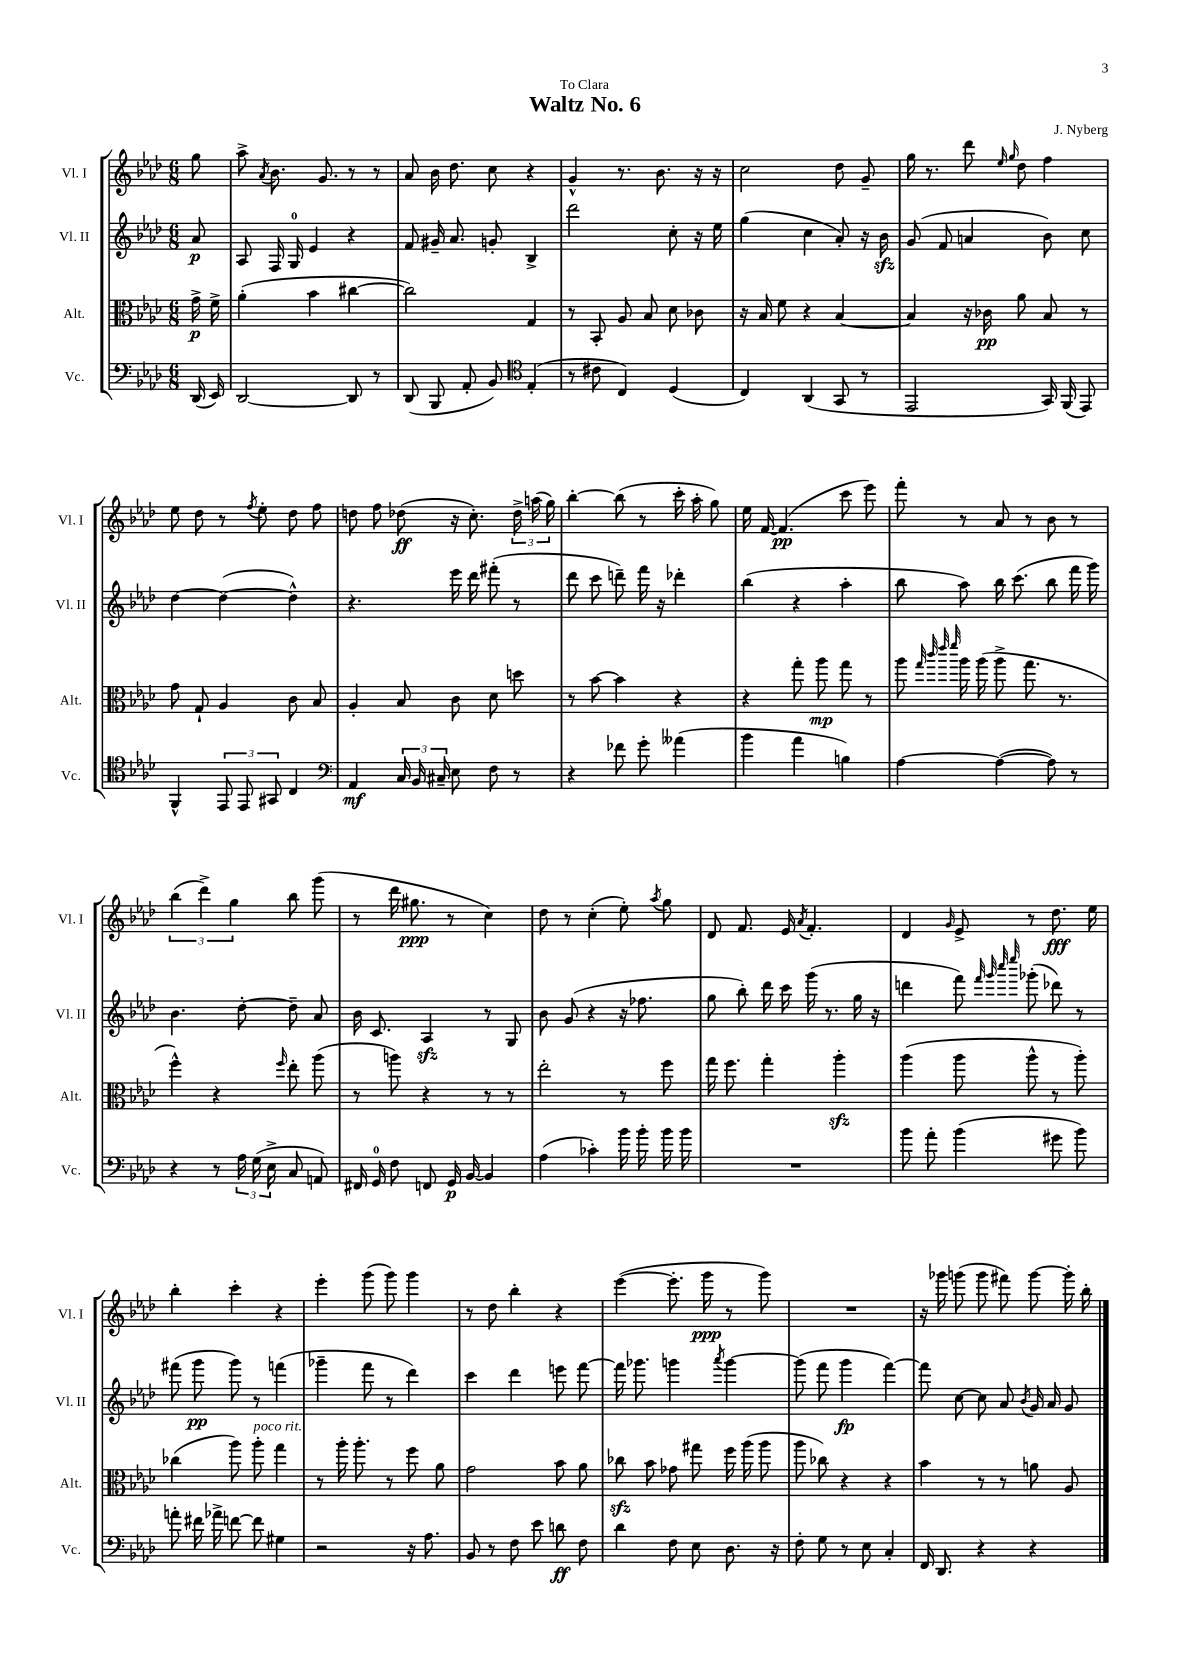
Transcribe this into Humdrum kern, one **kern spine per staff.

**kern	**dynam	**kern	**dynam	**kern	**dynam	**kern	**dynam
*part4	*part4	*part3	*part3	*part2	*part2	*part1	*part1
*staff4	*staff4	*staff3	*staff3	*staff2	*staff2	*staff1	*staff1
*I"Vc.	*	*I"Alt.	*	*I"Vl. II	*	*I"Vl. I	*
*I'Vc.	*	*I'Alt.	*	*I'Vl. II	*	*I'Vl. I	*
*clefF4	*	*clefC3	*	*clefG2	*	*clefG2	*
*k[b-e-a-d-]	*	*k[b-e-a-d-]	*	*k[b-e-a-d-]	*	*k[b-e-a-d-]	*
*M6/8	*	*M6/8	*	*M6/8	*	*M6/8	*
=	=	=	=	=	=	=	=
(16DD-/	.	16g^\	p	8a-/	p	8gg\	.
16EE-/)	.	16f^\	.	.	.	.	.
=1	=1	=1	=1	=1	=1	=1	=1
[2DD-/	.	(4a-'\	.	8A-/	.	8aa-^\	.
.	.	.	.	.	.	8qa-/	.
.	.	.	.	16F/	.	8.b-\	.
.	.	.	.	16G/	.	.	.
.	.	4b-\	.	4e-/	.	.	.
.	.	.	.	.	.	8.g/	.
8DD-/]	.	[4cc#X\	.	4r	.	8r	.
8r	.	.	.	.	.	8r	.
=2	=2	=2	=2	=2	=2	=2	=2
(8DD-/	.	2cc#\])	.	8f/	.	8a-/	.
8BBB-/	.	.	.	16g#X~/	.	16b-\	.
.	.	.	.	8.a-/	.	8.dd-\	.
8AA-'/	.	.	.	.	.	.	.
8BB-/)	.	.	.	8gn'/	.	8cc\	.
*clefC4	*	*	*	*	*	*	*
(4E-'/	.	4G/	.	4B-^/	.	4r	.
=3	=3	=3	=3	=3	=3	=3	=3
8r	.	8r	.	2ddd-\	.	4g^^/	.
8c#X\	.	8BB-'/	.	.	.	.	.
4C/)	.	8A-/	.	.	.	8.r	.
.	.	8B-/	.	.	.	.	.
.	.	.	.	.	.	8.b-\	.
(4D-/	.	8d-\	.	8cc'\	.	.	.
.	.	8c-X\	.	16r	.	16r	.
.	.	.	.	16ee-\	.	16r	.
=4	=4	=4	=4	=4	=4	=4	=4
4C/)	.	16r	.	(4gg\	.	2cc\	.
.	.	16B-/	.	.	.	.	.
.	.	8f\	.	.	.	.	.
(4AA-/	.	4r	.	4cc\	.	.	.
8GG/	.	[4B-/	.	8a-'/)	.	8dd-\	.
8r	.	.	.	16r	.	8g~/	.
.	.	.	.	16b-zz\	.	.	.
=5	=5	=5	=5	=5	=5	=5	=5
2EE-/	.	4B-/]	.	(8g/	.	16gg\	.
.	.	.	.	.	.	8.r	.
.	.	.	.	8f/	.	.	.
.	.	16r	.	4an/	.	8ddd-\	.
.	.	16c-X\	pp	.	.	.	.
.	.	.	.	.	.	16qqee-/	.
.	.	.	.	.	.	16qqgg/	.
.	.	8a-\	.	.	.	8dd-\	.
16GG/)	.	8B-/	.	8b-\)	.	4ff\	.
(16FF/	.	.	.	.	.	.	.
8EE-/)	.	8r	.	8cc\	.	.	.
!!LO:LB:g=z
=6	=6	=6	=6	=6	=6	=6	=6
4FF^^/	.	8g\	.	[4dd-\	.	8ee-\	.
.	.	8G`/	.	.	.	8dd-\	.
12EE-/	.	4A-/	.	(4dd-\_	.	8r	.
12EE-/	.	.	.	.	.	.	.
.	.	.	.	.	.	8qff/	.
.	.	.	.	.	.	8ee-'\	.
12GG#X/	.	.	.	.	.	.	.
4C/	.	8c\	.	4dd-^^\])	.	8dd-\	.
.	.	8B-/	.	.	.	8ff\	.
=7	=7	=7	=7	=7	=7	=7	=7
*clefF4	*	*	*	*	*	*	*
4AA-/	mf	4A-'/	.	4.r	.	8ddn\	.
.	.	.	.	.	.	8ff\	.
24C/	.	8B-/	.	.	.	(8dd-X\	ff
24BB-/	.	.	.	.	.	.	.
24C#X~/	.	.	.	.	.	.	.
8E-\	.	8c\	.	16eee-\	.	16r	.
.	.	.	.	16ddd-\	.	8.cc'\)	.
8F\	.	8d-\	.	(8fff#X'\	.	.	.
8r	.	8ddn\	.	8r	.	24dd-^\	.
.	.	.	.	.	.	(24aan\	.
.	.	.	.	.	.	24gg\)	.
=8	=8	=8	=8	=8	=8	=8	=8
4r	.	8r	.	8ddd-\	.	[4bb-'\	.
.	.	[8b-\	.	8ccc\	.	.	.
8f-X\	.	4b-\]	.	8dddn~\)	.	(8bb-\]	.
8g'\	.	.	.	16fff\	.	8r	.
.	.	.	.	16r	.	.	.
(4a--X\	.	4r	.	4ddd-X'\	.	16ccc'\	.
.	.	.	.	.	.	16aa-'\	.
.	.	.	.	.	.	8gg\)	.
=9	=9	=9	=9	=9	=9	=9	=9
4b-\	.	4r	.	(4bb-\	.	16ee-\	.
.	.	.	.	.	.	[16f/	.
.	.	.	.	.	.	(4.f/]	pp
4a-\	.	8gg'\	.	4r	.	.	.
.	.	8aa-\	mp	.	.	.	.
4Bn\)	.	8gg\	.	4aa-'\	.	8ccc\	.
.	.	8r	.	.	.	8eee-\)	.
=10	=10	=10	=10	=10	=10	=10	=10
[4A-\	.	8aa-\	.	8bb-\	.	8fff'\	.
.	.	32qqgg/	.	.	.	.	.
.	.	32qqccc/	.	.	.	.	.
.	.	32qqeee-/	.	.	.	.	.
.	.	32qqfff/	.	.	.	.	.
.	.	16aa-\	.	8aa-\)	.	8r	.
.	.	(16aa-\	.	.	.	.	.
(4A-\_	.	8aa-^\	.	16bb-\	.	8a-/	.
.	.	.	.	(8.ccc\	.	.	.
.	.	8.gg\	.	.	.	8r	.
8A-\])	.	.	.	8bb-\	.	8b-\	.
.	.	8.r	.	.	.	.	.
8r	.	.	.	16fff\	.	8r	.
.	.	.	.	16ggg\)	.	.	.
!!LO:LB:g=z
=11	=11	=11	=11	=11	=11	=11	=11
4r	.	4ff^^\)	.	4.b-\	.	(6bb-\	.
.	.	.	.	.	.	6ddd-^\)	.
8r	.	4r	.	.	.	.	.
.	.	.	.	.	.	6gg\	.
24A-\	.	.	.	[8dd-'\	.	.	.
(24G\	.	.	.	.	.	.	.
24E-^\	.	.	.	.	.	.	.
.	.	16qqff/	.	.	.	.	.
8C/	.	8ee-'\	.	8dd-~\]	.	8bb-\	.
8AAn/)	.	(8aa-\	.	8a-/	.	(8ggg\	.
=12	=12	=12	=12	=12	=12	=12	=12
16FF#X/	.	8r	.	16b-\	.	8r	.
16GG/	.	.	.	8.c/	.	.	.
8F\	.	8aan\)	.	.	.	16ddd-\	.
.	.	.	.	.	.	8.gg#X\	ppp
8FFn/	.	4r	.	4A-zz/	.	.	.
16GG/	p	.	.	.	.	8r	.
[16BB-/	.	.	.	.	.	.	.
4BB-/]	.	8r	.	8r	.	4cc\)	.
.	.	8r	.	8G/	.	.	.
=13	=13	=13	=13	=13	=13	=13	=13
(4A-\	.	2ee-'\	.	8b-\	.	8dd-\	.
.	.	.	.	(8g/	.	8r	.
4c-X'\)	.	.	.	4r	.	(4cc'\	.
16b-\	.	8r	.	16r	.	8ee-'\)	.
16b-'\	.	.	.	8.ff-X\	.	.	.
.	.	.	.	.	.	8qaa-/	.
16b-\	.	8ff\	.	.	.	8gg\	.
16b-\	.	.	.	.	.	.	.
=14	=14	=14	=14	=14	=14	=14	=14
2.r	.	16gg\	.	8gg\	.	8d-/	.
.	.	8.ff\	.	.	.	.	.
.	.	.	.	8bb-'\)	.	8.f/	.
.	.	4gg'\	.	16ddd-\	.	.	.
.	.	.	.	16ccc\	.	16e-/	.
.	.	.	.	.	.	8qa-/	.
.	.	.	.	(16ggg\	.	4.f'/	.
.	.	.	.	8.r	.	.	.
.	.	4aa-zz'\	.	.	.	.	.
.	.	.	.	16gg\	.	.	.
.	.	.	.	16r	.	.	.
=15	=15	=15	=15	=15	=15	=15	=15
8b-\	.	(4aa-\	.	4dddn\	.	4d-/	.
8a-'\	.	.	.	.	.	.	.
.	.	.	.	.	.	16qqg/	.
(4b-\	.	8aa-\	.	8fff\)	.	8e-^/	.
.	.	.	.	32qqfff/	.	.	.
.	.	.	.	32qqggg/	.	.	.
.	.	.	.	32qqcccc/	.	.	.
.	.	.	.	32qqeeee-/	.	.	.
.	.	8aa-^^\	.	(8ggg-X'\	.	8r	.
8g#X\	.	8r	.	8ddd-X\)	.	8.dd-\	fff
8b-\)	.	8aa-'\)	.	8r	.	.	.
.	.	.	.	.	.	16ee-\	.
!!LO:LB:g=z
=16	=16	=16	=16	=16	=16	=16	=16
8an'\	.	(4cc-X\	.	(8fff#X\	.	4bb-'\	.
16f#X\	.	.	.	8ggg\	pp	.	.
16a-X^\	.	.	.	.	.	.	.
[8fn\	.	8aa-\)	.	8ggg\)	.	4ccc'\	.
!	!	!LO:TX:a:i:t=poco rit.	!	!	!	!	!
8f\]	.	8aa-'\	.	8r	.	.	.
4G#X\	.	4gg\	.	(4fffn\	.	4r	.
=17	=17	=17	=17	=17	=17	=17	=17
2r	.	8r	.	4ggg-X~\	.	4eee-'\	.
.	.	16aa-'\	.	.	.	.	.
.	.	8.aa-'\	.	.	.	.	.
.	.	.	.	8fff\	.	(8ggg\	.
.	.	8r	.	8r	.	8ggg\)	.
16r	.	8ff\	.	4ddd-\)	.	4ggg\	.
8.A-\	.	.	.	.	.	.	.
.	.	8a-\	.	.	.	.	.
=18	=18	=18	=18	=18	=18	=18	=18
8BB-/	.	2g\	.	4ccc\	.	8r	.
8r	.	.	.	.	.	8dd-\	.
8F\	.	.	.	4ddd-\	.	4bb-'\	.
8e-\	.	.	.	.	.	.	.
8dn\	ff	8b-\	.	8eeen\	.	4r	.
8F\	.	8a-\	.	[8fff\	.	.	.
=19	=19	=19	=19	=19	=19	=19	=19
4d-\	.	8cc-Xzz\	.	16fff\]	.	([4eee-\	.
.	.	.	.	8.ggg-X\	.	.	.
.	.	8b-\	.	.	.	.	.
8F\	.	8g-X\	.	4gggn\	.	8.eee-'\]	.
8E-\	.	8gg#X\	.	.	.	.	.
.	.	.	.	.	.	16ggg\	ppp
.	.	.	.	8qaaa-/	.	.	.
8.D-\	.	16ff\	.	[4ggg\	.	8r	.
.	.	(16aa-\	.	.	.	.	.
.	.	8aa-\	.	.	.	8ggg\)	.
16r	.	.	.	.	.	.	.
=20	=20	=20	=20	=20	=20	=20	=20
8F'\	.	8aa-\	.	(8ggg\]	.	2.r	.
8G\	.	8cc-X\)	.	8fff\	.	.	.
8r	.	4r	.	4ggg\	fp	.	.
8E-\	.	.	.	.	.	.	.
4C'/	.	4r	.	[4fff\)	.	.	.
=21	=21	=21	=21	=21	=21	=21	=21
16FF/	.	4b-\	.	8fff\]	.	16r	.
8.DD-/	.	.	.	.	.	16ggg-X\	.
.	.	.	.	[8cc\	.	(8gggn\	.
4r	.	8r	.	8cc\]	.	8ggg\	.
.	.	8r	.	8a-/	.	8fff#X\)	.
.	.	.	.	8qb-/	.	.	.
4r	.	8an\	.	16g/	.	[8ggg\	.
.	.	.	.	16a-/	.	.	.
.	.	8A-/	.	8g/	.	16ggg'\]	.
.	.	.	.	.	.	16bb-'\	.
==	==	==	==	==	==	==	==
*-	*-	*-	*-	*-	*-	*-	*-
